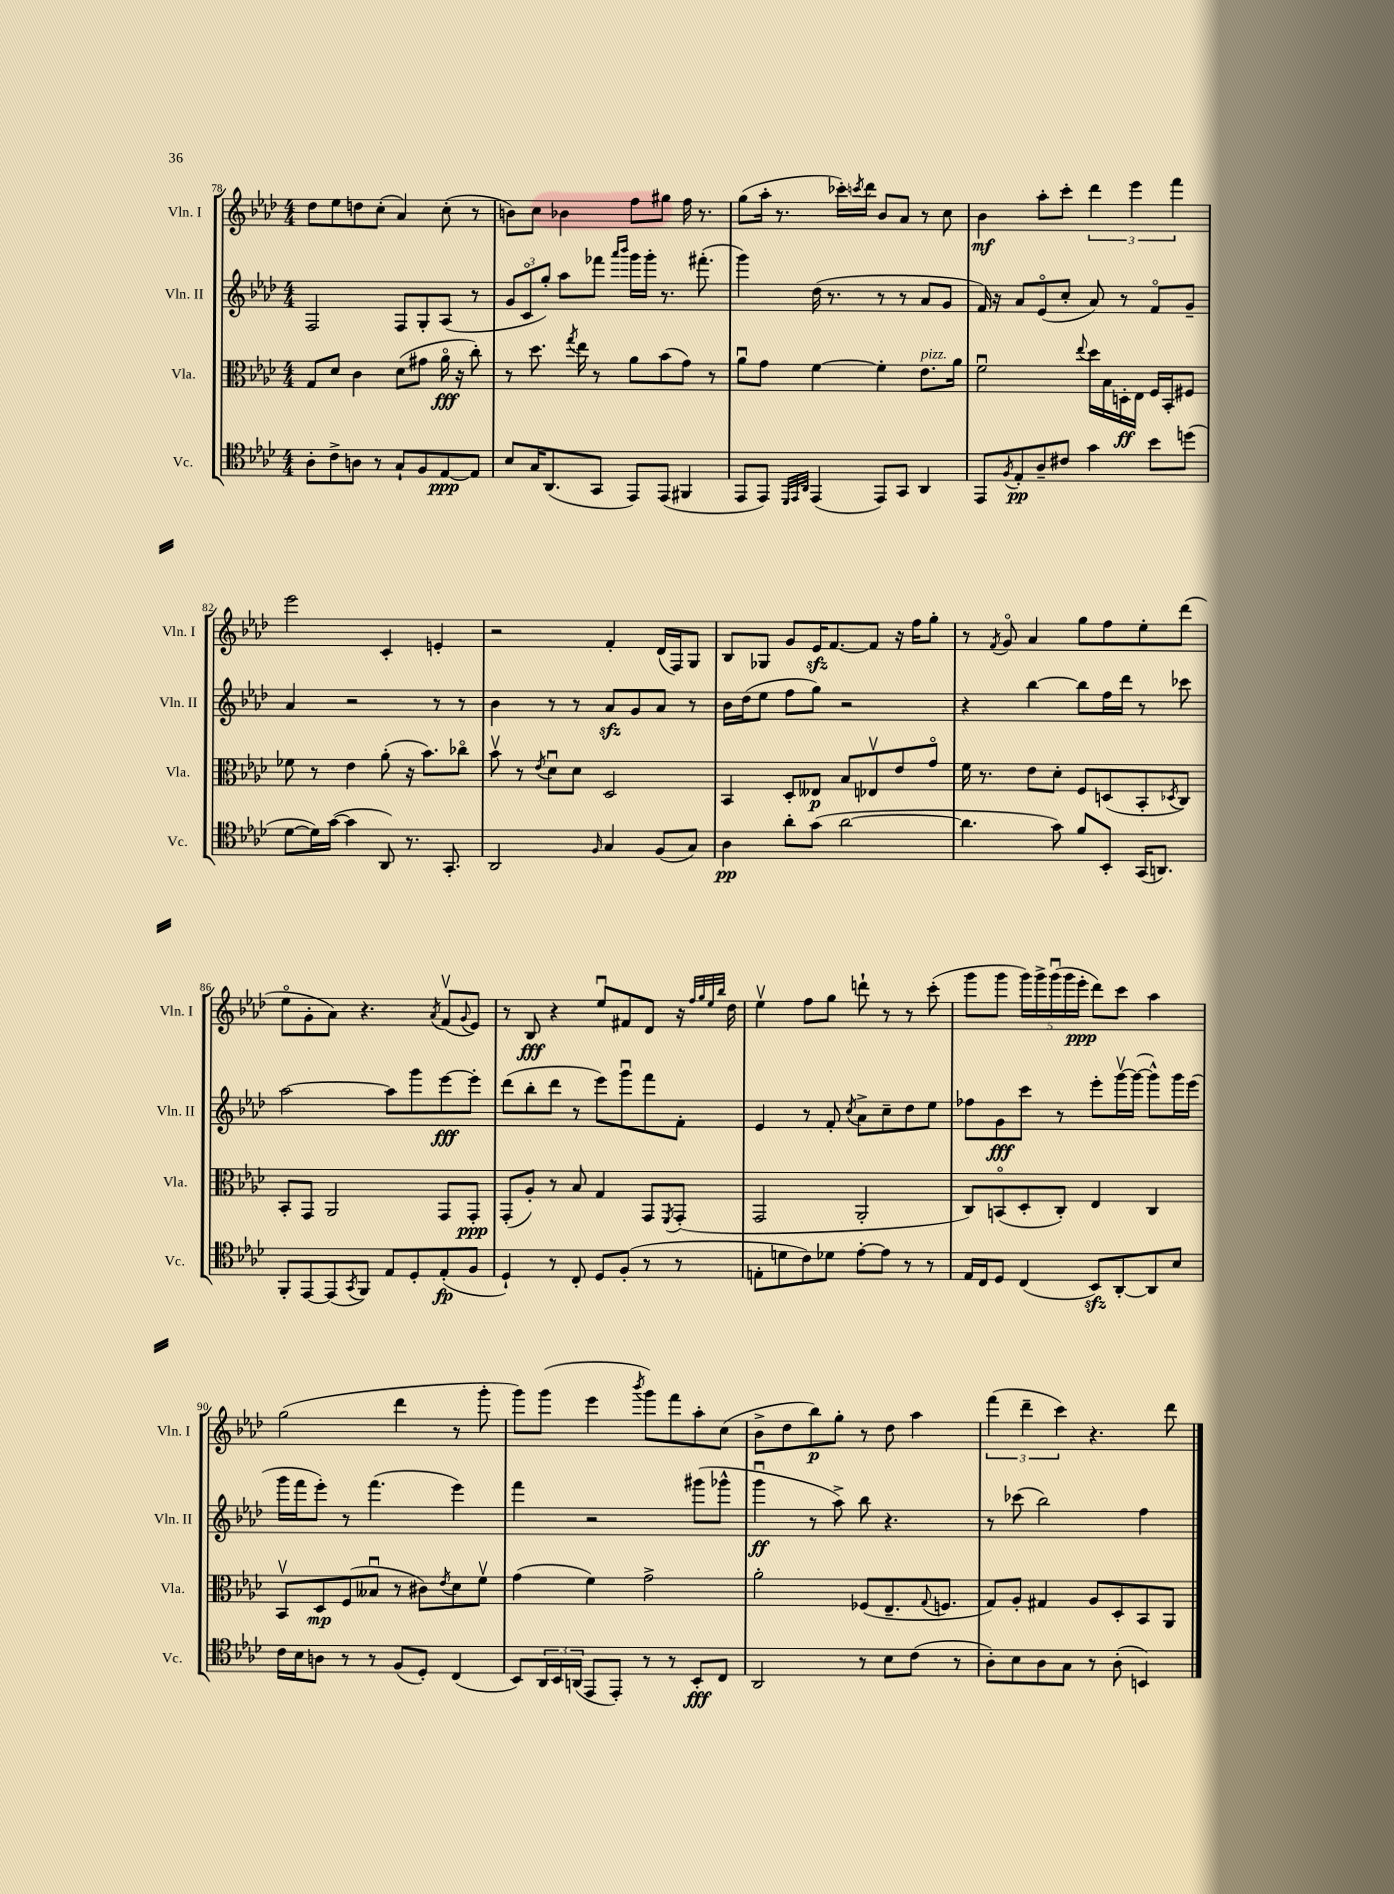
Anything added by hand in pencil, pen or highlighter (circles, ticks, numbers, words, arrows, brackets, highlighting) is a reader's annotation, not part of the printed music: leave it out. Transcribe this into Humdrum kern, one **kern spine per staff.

**kern	**dynam	**kern	**dynam	**kern	**dynam	**kern	**dynam
*part4	*part4	*part3	*part3	*part2	*part2	*part1	*part1
*staff4	*staff4	*staff3	*staff3	*staff2	*staff2	*staff1	*staff1
*I"Vc.	*	*I"Vla.	*	*I"Vln. II	*	*I"Vln. I	*
*I'Vc.	*	*I'Vla.	*	*I'Vln. II	*	*I'Vln. I	*
*clefC4	*	*clefC3	*	*clefG2	*	*clefG2	*
*k[b-e-a-d-]	*	*k[b-e-a-d-]	*	*k[b-e-a-d-]	*	*k[b-e-a-d-]	*
*M4/4	*	*M4/4	*	*M4/4	*	*M4/4	*
=78	=78	=78	=78	=78	=78	=78	=78
8A-'\L	.	8G/L	.	2F/	.	8dd-\L	.
8c^\	.	8d-/J	.	.	.	8ee-\	.
8An\J	.	4c\	.	.	.	8ddn\	.
8r	.	.	.	.	.	(8cc'\J	.
8G`/L	.	(8d-\L	.	8F/L	.	4a-/)	.
8F/	.	8g#X\J	.	8G'/	.	.	.
[8E-/	ppp	16a-\	fff	(8A-/J	.	(8cc'\	.
.	.	16r	.	.	.	.	.
8E-/J]	.	8cc'\)	.	8r	.	8r	.
=79	=79	=79	=79	=79	=79	=79	=79
8B-/L	.	8r	.	12g/L	.	8bn\L)	.
.	.	.	.	12c/	.	.	.
16G/K	.	8.dd-\	.	.	.	8cc\J	.
.	.	.	.	12gg'/J)	.	.	.
(8.AA-/	.	.	.	.	.	.	.
.	.	.	.	8aa-\L	.	4b-X\	.
.	.	8qgg/	.	.	.	.	.
.	.	16ee-\	.	.	.	.	.
8GG/J	.	8r	.	8fff-X\J	.	.	.
.	.	.	.	16qqaaa-/LL	.	.	.
.	.	.	.	16qqbbb-/JJ	.	.	.
8EE-/L)	.	8a-\L	.	16ggg\LL	.	8ff\L	.
.	.	.	.	16ggg'\JJ	.	.	.
(8EE-/J	.	(8b-\	.	8.r	.	8gg#X\J	.
4FF#X/	.	8g\J)	.	.	.	16ff\	.
.	.	.	.	(8.fff#X'\	.	8.r	.
.	.	8r	.	.	.	.	.
=80	=80	=80	=80	=80	=80	=80	=80
8EE-/L	.	8a-u\L	.	4ggg\)	.	(8gg\L	.
8EE-/J)	.	8g\J	.	.	.	16aa-'\Jk	.
.	.	.	.	.	.	8.r	.
32qqDD-/LLL	.	.	.	.	.	.	.
32qqEE-/	.	.	.	.	.	.	.
32qqAA-/JJJ	.	.	.	.	.	.	.
(4EE-/	.	[4f\	.	(16dd-\	.	.	.
.	.	.	.	8.r	.	.	.
.	.	.	.	.	.	16ccc-X'\LL)	.
.	.	.	.	.	.	8qcccn/	.
.	.	.	.	.	.	16ddd-\JJ	.
8EE-/L)	.	4f'\]	.	8r	.	8b-/L	.
8GG/J	.	.	.	8r	.	8a-/J	.
!	!	!LO:TX:a:i:t=pizz.	!	!	!	!	!
4AA-/	.	8.e-\L	.	8a-/L	.	8r	.
.	.	.	.	8g/J	.	8cc\	.
.	.	16a-\Jk	.	.	.	.	.
=81	=81	=81	=81	=81	=81	=81	=81
8EE-/L	.	2fu\	.	16f/)	.	4b-\	mf
.	.	.	.	16r	.	.	.
8qF/	.	.	.	.	.	.	.
8E-'/	pp	.	.	8a-/L	.	.	.
8A-~/	.	.	.	(8e-/	.	8aa-'\L	.
8c#X/J	.	.	.	8cc'/J	.	8ccc'\J	.
.	.	8qqee-/	.	.	.	.	.
4g\	.	16dd-\LL	.	8a-/)	.	6ddd-\	.
.	.	16B-\	.	.	.	.	.
.	.	16Dn'\	ff	8r	.	.	.
.	.	.	.	.	.	6eee-\	.
.	.	16E-\JJ	.	.	.	.	.
8b-\L	.	16F/LL	.	8f/L	.	.	.
.	.	16BB-'/J	.	.	.	.	.
.	.	.	.	.	.	6fff\	.
(8ddn\J	.	8F#X/J	.	8g~/J	.	.	.
!!LO:LB:g=z
=82	=82	=82	=82	=82	=82	=82	=82
[8d-\L	.	8f-X\	.	4a-/	.	2eee-\	.
16d-\L])	.	8r	.	.	.	.	.
([16g\JJ	.	.	.	.	.	.	.
4g\]	.	4e-\	.	2r	.	.	.
8AA-/)	.	(8a-'\	.	.	.	4c'/	.
8.r	.	16r	.	.	.	.	.
.	.	8.b-\L)	.	.	.	.	.
.	.	.	.	8r	.	4en'/	.
8.GG'/	.	.	.	.	.	.	.
.	.	8cc-X\J	.	8r	.	.	.
=83	=83	=83	=83	=83	=83	=83	=83
2AA-/	.	8b-v\	.	4b-\	.	2r	.
.	.	8r	.	.	.	.	.
.	.	8qe-/	.	.	.	.	.
.	.	8d-u\L	.	8r	.	.	.
.	.	8d-\J	.	8r	.	.	.
16qqF/	.	.	.	.	.	.	.
4G/	.	2D-/	.	8a-zz/L	.	4f'/	.
.	.	.	.	8g/	.	.	.
(8F/L	.	.	.	8a-/J	.	(16d-/LL	.
.	.	.	.	.	.	16F/J)	.
8G/J)	.	.	.	8r	.	8G/J	.
=84	=84	=84	=84	=84	=84	=84	=84
4A-\	pp	4BB-/	.	16b-\LL	.	8B-/L	.
.	.	.	.	(16dd-\J	.	.	.
.	.	.	.	8ee-\J	.	8G-X/J	.
8a-'\L	.	8D-'/L	.	8ff\L	.	8g/L	.
(8g\J	.	8E--X/J	p	8gg\J)	.	16e-zz/K	.
.	.	.	.	.	.	[8.f/	.
[2a-\	.	8B-/L	.	2r	.	.	.
.	.	8E-Xv/	.	.	.	8f/J]	.
.	.	8e-/	.	.	.	16r	.
.	.	.	.	.	.	16ff\KL	.
.	.	8g/J	.	.	.	8gg'\J	.
=85	=85	=85	=85	=85	=85	=85	=85
4.a-\]	.	16f\	.	4r	.	8r	.
.	.	8.r	.	.	.	.	.
.	.	.	.	.	.	8qf/	.
.	.	.	.	.	.	8g/	.
.	.	8e-\L	.	[4bb-\	.	4a-/	.
8g\)	.	8d-'\J	.	.	.	.	.
8f/L	.	8F/L	.	8bb-\L]	.	8gg\L	.
8BB-'/J	.	(8Dn/	.	16ff\L	.	8ff\	.
.	.	.	.	16ddd-\JJ	.	.	.
(16GG/KL	.	8BB-'/	.	8r	.	8ee-'\	.
8.AAn/J)	.	.	.	.	.	.	.
.	.	8qD-X/	.	.	.	.	.
.	.	8C/J)	.	8ccc-X\	.	(8ddd-\J	.
!!LO:LB:g=z
=86	=86	=86	=86	=86	=86	=86	=86
8FF'/L	.	8BB-'/L	.	[2aa-\	.	8ee-\L	.
[8EE-/	.	8GG/J	.	.	.	8g'\	.
(8EE-/]	.	2AA-/	.	.	.	8a-\J)	.
8qGG/	.	.	.	.	.	.	.
8FF/J)	.	.	.	.	.	4.r	.
8E-/L	.	.	.	8aa-\L]	.	.	.
8D-'/	.	.	.	8ggg\	.	.	.
.	.	.	.	.	.	8qa-/	.
(8E-'/	fp	8GG/L	.	[8eee-\	fff	(8fv/L	.
.	.	.	.	.	.	8qqg/	.
8F/J	.	8GG'/J	ppp	8eee-'\J]	.	8e-/J)	.
=87	=87	=87	=87	=87	=87	=87	=87
4D-`/)	.	(8GG'/L	.	(8ddd-\L	.	8r	.
.	.	8A-'/J)	.	8bb-'\	.	8B-/	fff
8r	.	8r	.	8ddd-\J	.	4r	.
8C'/	.	8B-/	.	8r	.	.	.
8D-/L	.	4G/	.	8eee-\L)	.	8ee-u/L	.
(8F'/J	.	.	.	8gggu\	.	8f#X/	.
8r	.	8GG/L	.	8fff\	.	8d-/J	.
.	.	8qFF/	.	.	.	.	.
8r	.	(8GG'/J	.	8f'\J	.	16r	.
.	.	.	.	.	.	32qqff/LLL	.
.	.	.	.	.	.	32qqgg/	.
.	.	.	.	.	.	32qqee-/	.
.	.	.	.	.	.	32qqbb-/JJJ	.
.	.	.	.	.	.	16dd-\	.
=88	=88	=88	=88	=88	=88	=88	=88
8En'\L	.	2GG/	.	4e-/	.	4ee-v\	.
8dn\	.	.	.	.	.	.	.
8c\)	.	.	.	8r	.	8ff\L	.
8d-X\J	.	.	.	8f'/	.	8gg\J	.
.	.	.	.	8qcc/	.	.	.
[8e-'\L	.	2AA-'/	.	8a-^\L	.	8dddn`\	.
8e-\J]	.	.	.	8cc~\	.	8r	.
8r	.	.	.	8dd-\	.	8r	.
8r	.	.	.	8ee-\J	.	(8ccc'\	.
=89	=89	=89	=89	=89	=89	=89	=89
16E-/LL	.	8C/L)	.	8ff-X\L	.	8ggg\L	.
16C/J	.	.	.	.	.	.	.
8D-/J	.	(8BBn/	.	8g\	fff	8ggg\J	.
(4C/	.	8D-'/	.	8ccc\J	.	20ggg\LL)	.
.	.	.	.	.	.	20ggg^\	.
.	.	.	.	.	.	(20gggu\	.
.	.	8C'/J)	.	8r	.	.	.
.	.	.	.	.	.	20ggg\	.
.	.	.	.	.	.	20eee-'\JJ	ppp
8BB-zz/L)	.	4E-/	.	8eee-'\L	.	8ddd-\L)	.
[8AA-'/	.	.	.	[16gggv\L	.	8ccc\J	.
.	.	.	.	(16ggg\JJ_	.	.	.
8AA-/]	.	4C/	.	8ggg^^\L])	.	4aa-\	.
8B-/J	.	.	.	16ggg\L	.	.	.
.	.	.	.	(16eee-\JJ	.	.	.
!!LO:LB:g=z
=90	=90	=90	=90	=90	=90	=90	=90
16c\LL	.	8BB-v/L	.	16ggg\LL	.	(2gg\	.
16B-\J	.	.	.	16fff\J	.	.	.
8An\J	.	8D-/	mp	8eee-'\J)	.	.	.
8r	.	(8F/	.	8r	.	.	.
8r	.	8B--Xu/J	.	(4.fff\	.	.	.
(8F/L	.	8r	.	.	.	4ddd-\	.
8D-'/J)	.	8c#X\L)	.	.	.	.	.
.	.	8qe-/	.	.	.	.	.
(4C/	.	8d-\	.	4eee-\)	.	8r	.
.	.	8fv\J	.	.	.	8ggg'\	.
=91	=91	=91	=91	=91	=91	=91	=91
8BB-/L)	.	(4g\	.	4fff\	.	8ggg\L)	.
24AA-/L	.	.	.	.	.	(8ggg\J	.
24BB-/	.	.	.	.	.	.	.
(24AAn/JJ	.	.	.	.	.	.	.
8EE-/L	.	4f\)	.	2r	.	4eee-\	.
8EE-'/J)	.	.	.	.	.	.	.
.	.	.	.	.	.	8qbbb-/	.
8r	.	2g^\	.	.	.	8ggg\L)	.
8r	.	.	.	.	.	8fff\	.
8BB-'/L	fff	.	.	(8ggg#X\L	.	8aa-'\	.
8C/J	.	.	.	8ggg-X^^\J	.	(8cc\J	.
=92	=92	=92	=92	=92	=92	=92	=92
2AA-/	.	2a-'\	.	4gggu\	ff	8b-^\L	.
.	.	.	.	.	.	8dd-\	.
.	.	.	.	8r	.	8bb-\)	p
.	.	.	.	8aa-^\)	.	8gg'\J	.
8r	.	(8F-X/L	.	8bb-\	.	8r	.
8B-\L	.	8.E-~/	.	4.r	.	8dd-\	.
(8c\J	.	.	.	.	.	4aa-\	.
.	.	8qqG/	.	.	.	.	.
.	.	8.Fn/J	.	.	.	.	.
8r	.	.	.	.	.	.	.
=93	=93	=93	=93	=93	=93	=93	=93
8A-'\L)	.	8G/L)	.	8r	.	(6fff\	.
8B-\	.	8A-'/J	.	(8ccc-X\	.	.	.
.	.	.	.	.	.	6ddd-~\	.
8A-\	.	4G#X/	.	2bb-\)	.	.	.
.	.	.	.	.	.	6ccc\)	.
8G\J	.	.	.	.	.	.	.
8r	.	8A-/L	.	.	.	4.r	.
(8A-'\	.	8D-'/	.	.	.	.	.
4BBn/)	.	8BB-/	.	4ff\	.	.	.
.	.	8AA-/J	.	.	.	8ddd-\	.
==	==	==	==	==	==	==	==
*-	*-	*-	*-	*-	*-	*-	*-
